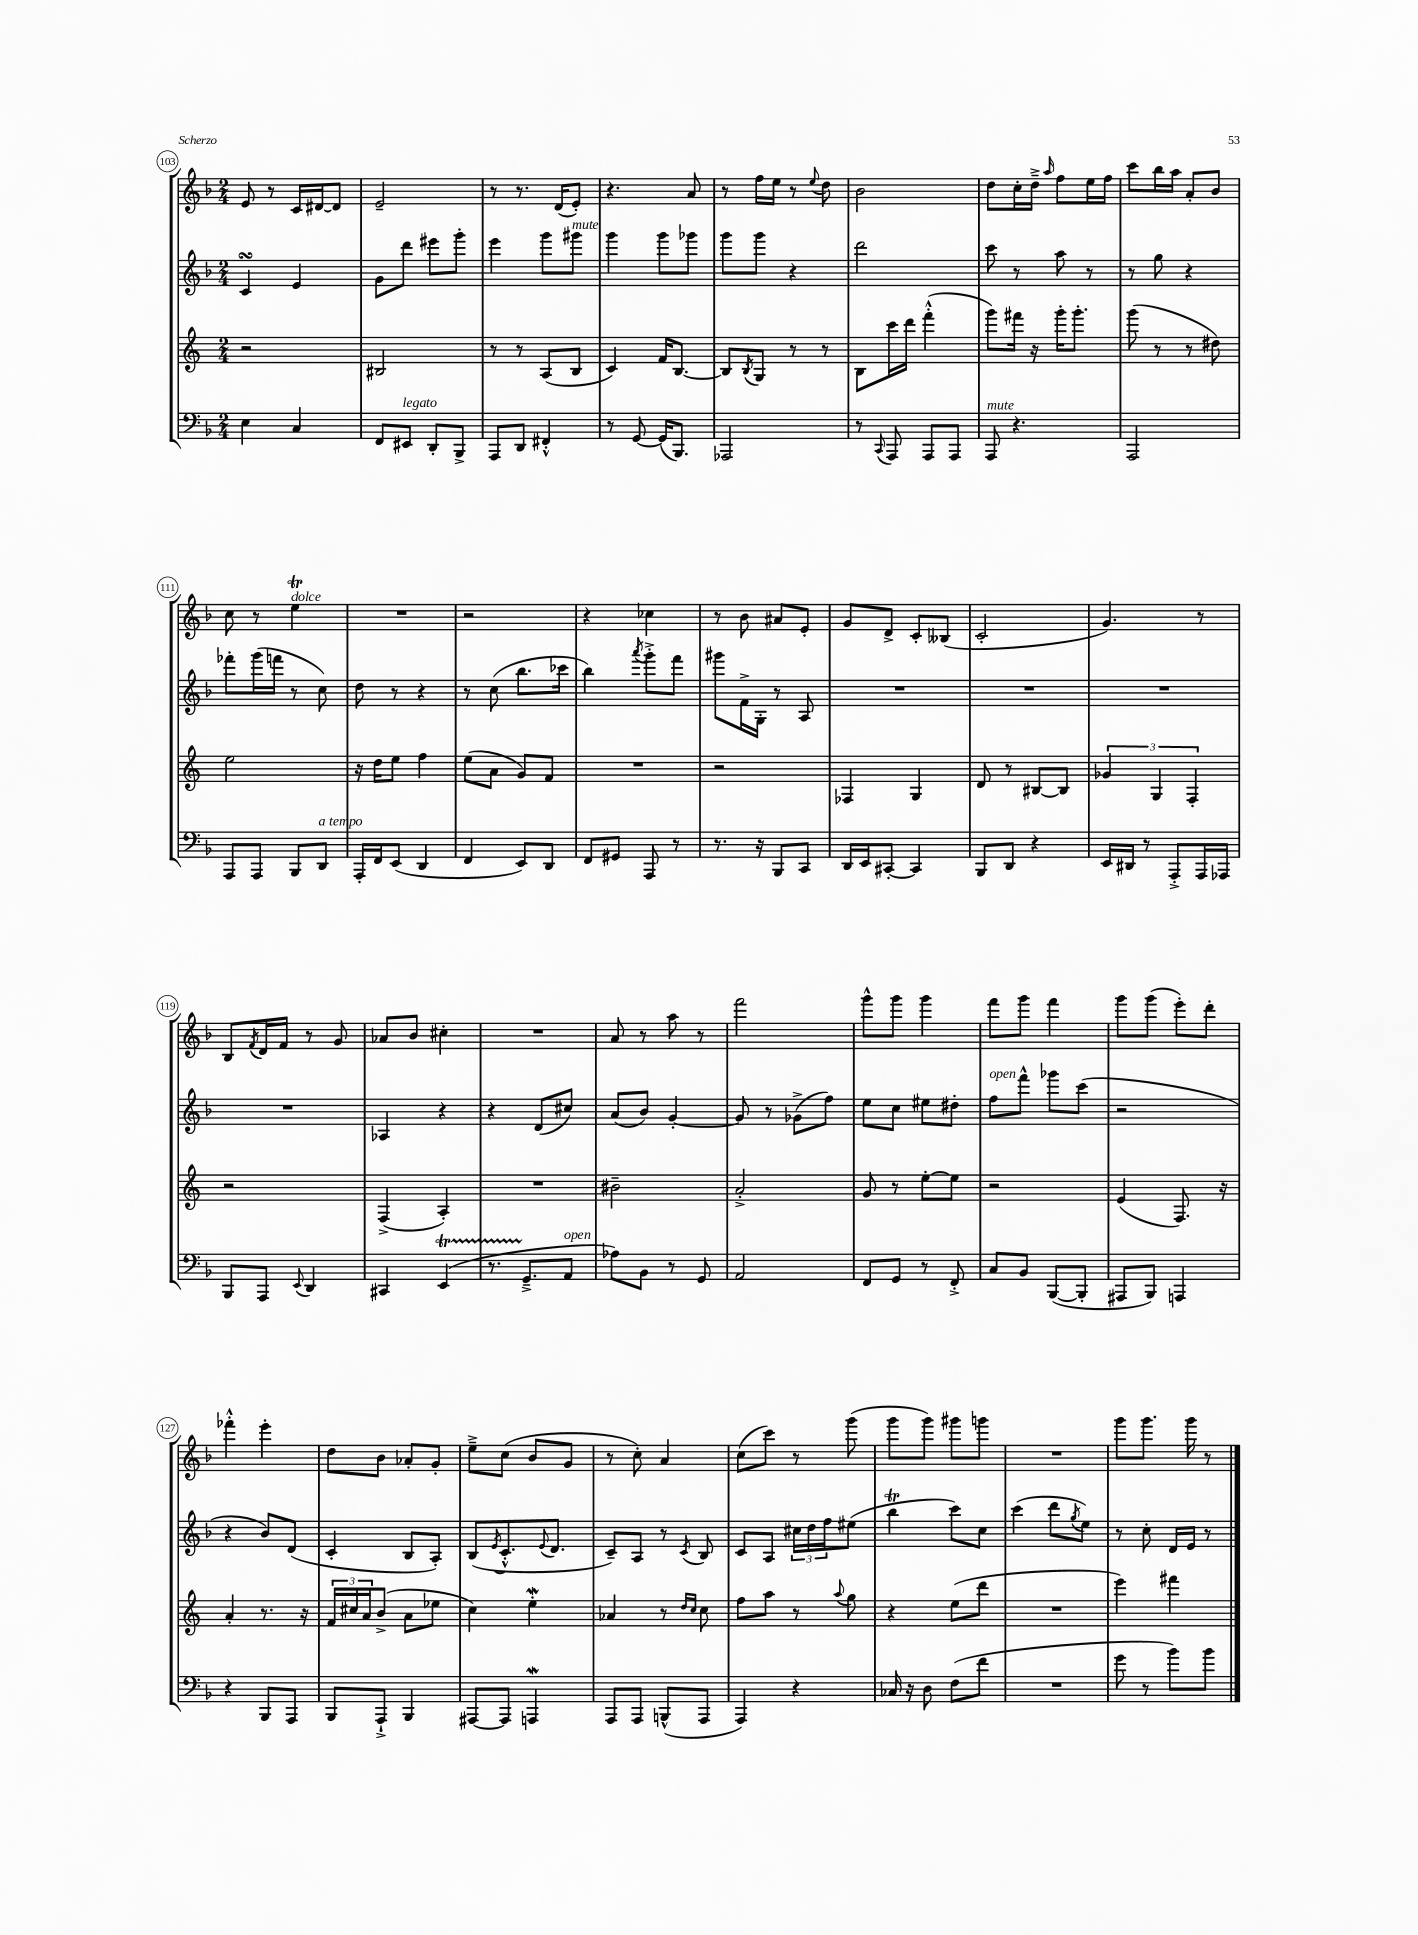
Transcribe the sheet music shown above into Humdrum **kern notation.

**kern	**kern	**kern	**kern
*staff4	*staff3	*staff2	*staff1
*clefF4	*clefG2	*clefG2	*clefG2
*k[b-]	*k[]	*k[b-]	*k[b-]
*M2/4	*M2/4	*M2/4	*M2/4
4E	2r	4c	8e
.	.	.	8r
4C	.	4e	16c
.	.	.	[16d#
.	.	.	8d#]
=	=	=	=
8FF	2B#	8g	2e~
8EE#	.	8ddd	.
8DD'	.	8eee#	.
8BBB-^	.	8ggg'	.
=	=	=	=
8AAA	8r	4eee	8r
8DD	8r	.	8.r
4FF#'^^	(8A	8ggg	.
.	.	.	(16d
.	8B	8ggg#	8e')
=	=	=	=
8r	4c)	4ggg	4.r
[8GG	.	.	.
(16GG]	16f	8ggg	.
8.BBB-)	[8.B	.	.
.	.	8ggg-	8a
=	=	=	=
2AAA-	8B]	8ggg	8r
.	8qB	.	.
.	8G	8ggg	16ff
.	.	.	16ee
.	8r	4r	8r
.	.	.	8qqee
.	8r	.	8dd
=	=	=	=
8r	8B	2ddd	2b-
8qqCC	.	.	.
8AAA	16ccc	.	.
.	16ddd	.	.
8AAA	(4fff'^^	.	.
8AAA	.	.	.
=	=	=	=
8AAA	8ggg)	8ccc	8dd
4.r	16fff#	8r	16cc'
.	16r	.	16dd~^
.	.	.	16qqaa
.	16ggg'	8aa	8ff
.	8.ggg'	.	.
.	.	8r	16ee
.	.	.	16ff
=	=	=	=
2AAA	(8ggg	8r	8ccc
.	8r	8gg	16bb-
.	.	.	16aa
.	8r	4r	8a'
.	8dd#)	.	8b-
=	=	=	=
8AAA	2ee	8fff-'	8cc
8AAA	.	(16ggg	8r
.	.	16fff	.
8BBB-	.	8r	4ee
8DD	.	8cc)	.
=	=	=	=
16AAA'	16r	8dd	2r
16FF	16dd	.	.
(8EE	8ee	8r	.
4DD	4ff	4r	.
=	=	=	=
4FF	(8ee	8r	2r
.	8a	(8cc	.
8EE)	8g)	8.bb-	.
8DD	8f	.	.
.	.	16ccc-	.
=	=	=	=
8FF	2r	4bb-)	4r
8GG#	.	.	.
.	.	8qaaa	.
8AAA	.	8ggg'^	4cc-
8r	.	8fff	.
=	=	=	=
8.r	2r	8ggg#	8r
.	.	16f^	8b-
16r	.	16G'	.
8BBB-	.	8r	8a#
8CC	.	8A	8e'
=	=	=	=
16DD	4F-	2r	8g
16EE	.	.	.
[8CC#'	.	.	8d^
4CC#]	4G	.	8c'
.	.	.	(8B--
=	=	=	=
8BBB-	8d	2r	2c'
8DD	8r	.	.
4r	[8B#	.	.
.	8B#]	.	.
=	=	=	=
16EE	6g-	2r	4.g)
16DD#	.	.	.
8r	.	.	.
.	6G	.	.
8AAA'^	.	.	.
.	6F'	.	.
16AAA	.	.	8r
16AAA-	.	.	.
=	=	=	=
8BBB-	2r	2r	8B-
.	.	.	8qf
8AAA	.	.	16d
.	.	.	16f
8qqEE	.	.	.
4DD	.	.	8r
.	.	.	8g
=	=	=	=
4CC#	(4F^	4A-	8a-
.	.	.	8b-
(4EE	4A')	4r	4cc#'
=	=	=	=
8.r	2r	4r	2r
8.GG~^	.	.	.
.	.	(8d	.
8AA	.	8cc#)	.
=	=	=	=
8A-)	2b#~	(8a	8a
8BB-	.	8b-)	8r
8r	.	[4g'	8aa
8GG	.	.	8r
=	=	=	=
2AA	2a'^	8g]	2fff
.	.	8r	.
.	.	(8g-^	.
.	.	8ff)	.
=	=	=	=
8FF	8g	8ee	8ggg^^
8GG	8r	8cc	8ggg
8r	[8ee'	8ee#	4ggg
8FF'^	8ee]	8dd#'	.
=	=	=	=
8C	2r	8ff	8fff
8BB-	.	8fff^^	8ggg
([8BBB-	.	8ggg-	4fff
8BBB-']	.	(8ccc	.
=	=	=	=
8AAA#	(4e	2r	8ggg
8BBB-)	.	.	(8ggg
4AAA	8.F)	.	8eee')
.	.	.	8ddd'
.	16r	.	.
=	=	=	=
4r	4a'	4r	4fff-'^^
8BBB-	8.r	8b-)	4eee'
8AAA	.	(8d	.
.	16r	.	.
=	=	=	=
8BBB-	24f	4c'	8dd
.	24cc#	.	.
.	24a	.	.
8AAA`^	(8b^	.	8b-
4BBB-	8a	8B-	8a-'
.	8ee-	8A')	8g'
=	=	=	=
[8AAA#	4cc)	(8B-	8ee~^
.	.	8qe	.
8AAA#]	.	8.c'^^	(8cc
4AAA	4ee'	.	8b-
.	.	8qqe	.
.	.	8.d	.
.	.	.	8g
=	=	=	=
8AAA	4a-	8c~)	8r
8AAA	.	8A	8cc')
(8BBB^^	8r	8r	4a
.	16qqdd	.	.
.	16qqcc	8qc	.
8AAA	8cc	8B-	.
=	=	=	=
4AAA)	8ff	8c	(8cc
.	8aa	8A	8ccc)
4r	8r	24cc#	8r
.	.	24dd	.
.	.	24ff	.
.	8qqaa	.	.
.	8gg	(8ee#	(8ggg
=	=	=	=
16C-	4r	4bb-	8ggg
16r	.	.	.
8D	.	.	8ggg)
(8F	(8ee	8ccc)	8ggg#
8f	8ddd	8cc	8ggg
=	=	=	=
2r	2r	(4ccc	2r
.	.	8ddd	.
.	.	8qgg	.
.	.	8ee)	.
=	=	=	=
8g	4eee)	8r	8ggg
8r	.	8cc'	8.ggg
8b-)	4fff#	16d	.
.	.	16e	16ggg
8b-	.	8r	8r
==	==	==	==
*-	*-	*-	*-
